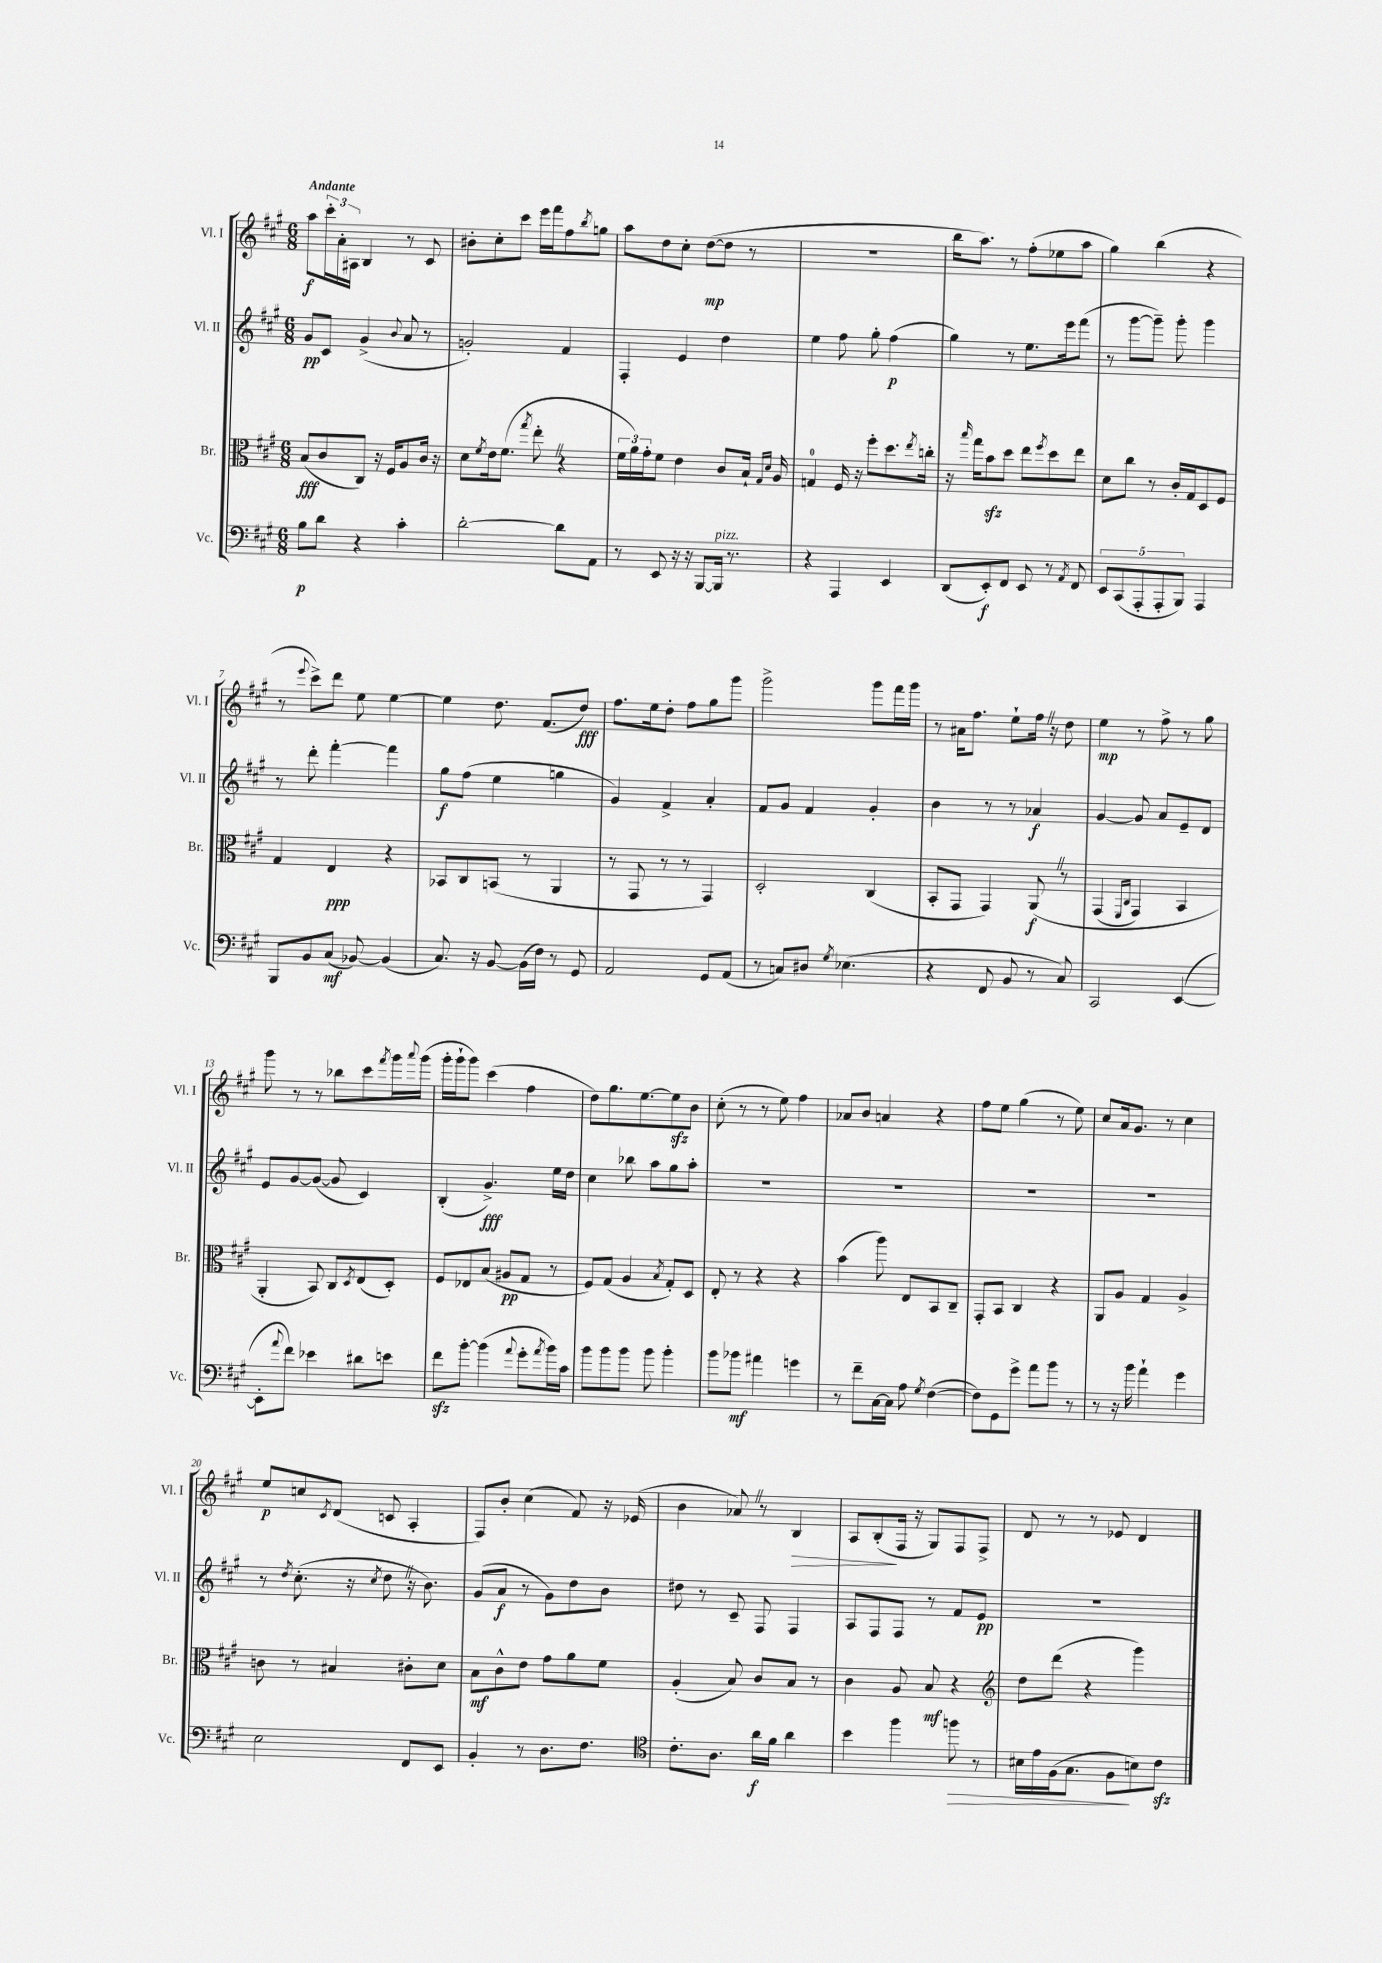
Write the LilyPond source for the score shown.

<<
\new StaffGroup <<
\new Staff = "s0" \with { instrumentName = "Vl. I" shortInstrumentName = "Vl. I" } {
    \clef treble \key a \major \numericTimeSignature \time 6/8 \tempo "Andante"
    a''8\f \tuplet 3/2 { cis'''16-. a'16-. ais16 } b4 r8 cis'8 |
    bis'8-. cis''8-. cis'''8 e'''16 fis'''16 fis''8 \acciaccatura { b''8 } g''8 |
    a''8 d''8 cis''8-. d''8~\mp( d''8 r8 |
    R2. |
    b''16 a''8.) r8 fis''8-.( ees''8 a''8 |
    gis''4) b''4( r4 |
    r8 \appoggiatura { e'''8 } cis'''8->) d'''8 e''8 e''4~ |
    e''4 d''8. fis'8.( d''8\fff) |
    fis''8. e''16 d''8-. fis''8 gis''8 gis'''8 |
    gis'''2-> gis'''8 fis'''16 gis'''16 |
    r8 ais'16 fis''8. e''8-! fis''16 \once \override BreathingSign.text = \markup { \musicglyph "scripts.caesura.straight" } \breathe r16 d''8 |
    e''4\mp r8 fis''8-> r8 gis''8 |
    gis'''8 r8 r8 bes''8 cis'''8 \acciaccatura { fis'''8 } gis'''16 \appoggiatura { a'''8 } gis'''16( |
    gis'''16-. gis'''16-! gis'''8) cis'''4( fis''4 |
    d''8) gis''8. e''8.~ e''8\sfz b'8 |
    cis''8-.( r8 r8 e''8) fis''4 |
    aes'8 b'8 a'4 r4 |
    fis''8 e''8 gis''4( r8 e''8) |
    cis''8 a'16 gis'8. r8 cis''4 |
    e''8\p c''8 \acciaccatura { cis'8 } d'8( c'8 a4-. |
    fis8) b'8-. cis''4( fis'8) r16 ees'16( |
    b'4 aes'8) \once \override BreathingSign.text = \markup { \musicglyph "scripts.caesura.straight" } \breathe r8 b4\> |
    a8 b8-.\!( fis16 r16 gis8) fis8 fis8-> |
    d'8 r8 r8 ees'8 d'4 \bar "|." |
}
\new Staff = "s1" \with { instrumentName = "Vl. II" shortInstrumentName = "Vl. II" } {
    \clef treble \key a \major \numericTimeSignature \time 6/8
    gis'8\pp cis'8 gis'4->( \appoggiatura { b'8 } a'8 r8 |
    g'2-.) fis'4 |
    fis4-. e'4 d''4 |
    e''4 fis''8 gis''8-. fis''4\p( |
    gis''4) r8 e''8. e'''16 fis'''8( |
    r8 gis'''8~ gis'''8--) gis'''8-. gis'''4 |
    r8 d'''8-. fis'''4~-. fis'''4 |
    gis''8\f fis''8( e''4 g''4 |
    gis'4) fis'4-> a'4-. |
    fis'8 gis'8 fis'4 gis'4-. |
    b'4 r8 r8 aes'4\f |
    gis'4~ gis'8 a'8 e'8-- d'8 |
    e'8 gis'8~ gis'8~( gis'8 cis'4) |
    b4-.( gis'4.->\fff) e''16 d''16 |
    cis''4 bes''8 a''8 gis''8 a''8-. |
    R2. |
    R2. |
    R2. |
    R2. |
    r8 \acciaccatura { d''8 } cis''8.-.( r16 \acciaccatura { cis''8 } d''8 \once \override BreathingSign.text = \markup { \musicglyph "scripts.caesura.straight" } \breathe r16 b'8.) |
    gis'8( a'8\f r8 gis'8) d''8 b'8 |
    dis''8 r8 cis'8-- fis8 fis4 |
    a8 fis8 fis8 r8 fis'8 e'8\pp |
    R2. \bar "|." |
}
\new Staff = "s2" \with { instrumentName = "Br." shortInstrumentName = "Br." } {
    \clef alto \key a \major \numericTimeSignature \time 6/8
    b8\fff( cis'8 cis8) r16 fis16 a8 cis'16 r16 |
    d'8 \acciaccatura { fis'8 } e'16 fis'8.( \acciaccatura { gis''8 } e''8-. \once \override BreathingSign.text = \markup { \musicglyph "scripts.caesura.straight" } \breathe r4 |
    \tuplet 3/2 { fis'16 a'16) gis'16-. } fis'8 e'4 cis'8 b16-! \grace { gis16 d'16 } a16 |
    g4-0 fis16 r16 fis''8-. d''8. \acciaccatura { e''8 } c''16-. |
    r16 \grace { b''16 } gis''16 b'8\sfz d''8 e''8 \acciaccatura { fis''8 } d''8 e''8 |
    d'8 cis''8 r8 cis'16-. gis16 d8 fis8 |
    gis4 e4\ppp r4 |
    bes,8 cis8 b,8( r8 a,4 |
    r8 gis,8 r8 r8 gis,4) |
    d2-. cis4( |
    b,8-. gis,8 gis,4) a,8\f\( \once \override BreathingSign.text = \markup { \musicglyph "scripts.caesura.straight" } \breathe r8 |
    gis,4( \grace { fis,16 cis16 } gis,4) b,4 |
    a,4-. b,8\) cis8 \acciaccatura { d8 } e8( d8-.) |
    fis8 ees8 b8( ais8\pp gis8 r8 |
    fis8) gis8( a4 \acciaccatura { b8 } gis8-.) d8 |
    e8-. r8 r4 r4 |
    b'4( a''8) e8 b,8 cis8-- |
    gis,8-. b,8 cis4 r4 |
    a,8 a8 gis4 a4-> |
    c'8 r8 bis4 cis'8-. d'8 |
    b8\mf cis'8-^ e'8 gis'8 a'8 fis'8 |
    a4-.( b8) cis'8 b8 r8 |
    cis'4 a8 b8\mf r4 |
    \clef treble d''8 d'''8( r4 gis'''4) \bar "|." |
}
\new Staff = "s3" \with { instrumentName = "Vc." shortInstrumentName = "Vc." } {
    \clef bass \key a \major \numericTimeSignature \time 6/8
    b8\p d'8 r4 cis'4-. |
    d'2~-. d'8 a,8 |
    r8 e,8 r16 r16 b,,8~ b,,16^\markup { \italic "pizz." } r8. |
    r4 a,,4 e,4 |
    d,8( e,8-.\f) fis,8 e,8 r8 \acciaccatura { a,8 } fis,8 |
    \tuplet 5/4 { e,8 cis,8( a,,8-. a,,8-. b,,8) } a,,4 |
    b,,8 b,8 cis8\mf( bes,8~) bes,4( |
    cis8.) r16 b,8~ b,16( fis16) r8 gis,8 |
    a,2 gis,8 a,8( |
    r8 c8) dis8 \acciaccatura { gis8 } ees4.( |
    r4 fis,8 b,8 r8 cis8) |
    cis,2 e,4~( |
    e,8-. \appoggiatura { a'8 } fis'8) ees'4 dis'8 e'8 |
    fis'8\sfz b'8~-. b'4( \appoggiatura { a'8 } gis'8-. \acciaccatura { a'8 } b'16) cis'16 |
    b'8 b'8 b'8 b'8 b'4-. |
    b'8 bes'8\mf ais'4 g'4 |
    r8 fis'8-- cis16~ cis16 a8 \acciaccatura { gis8 } fis4~( |
    fis8) gis,8 gis'8-> a'8 b'8 r8 |
    r8 r16 b'16 a'4-! gis'4 |
    e2 fis,8 e,8 |
    b,4-. r8 d8. fis8. |
    \clef tenor cis'8.-. a8. a'16\f fis'16 a'4 |
    b'4 fis''4 f''8\> r8 |
    bis16 e'16 fis16( gis8. fis8\! b8) cis'8\sfz \bar "|." |
}
>>
>>
